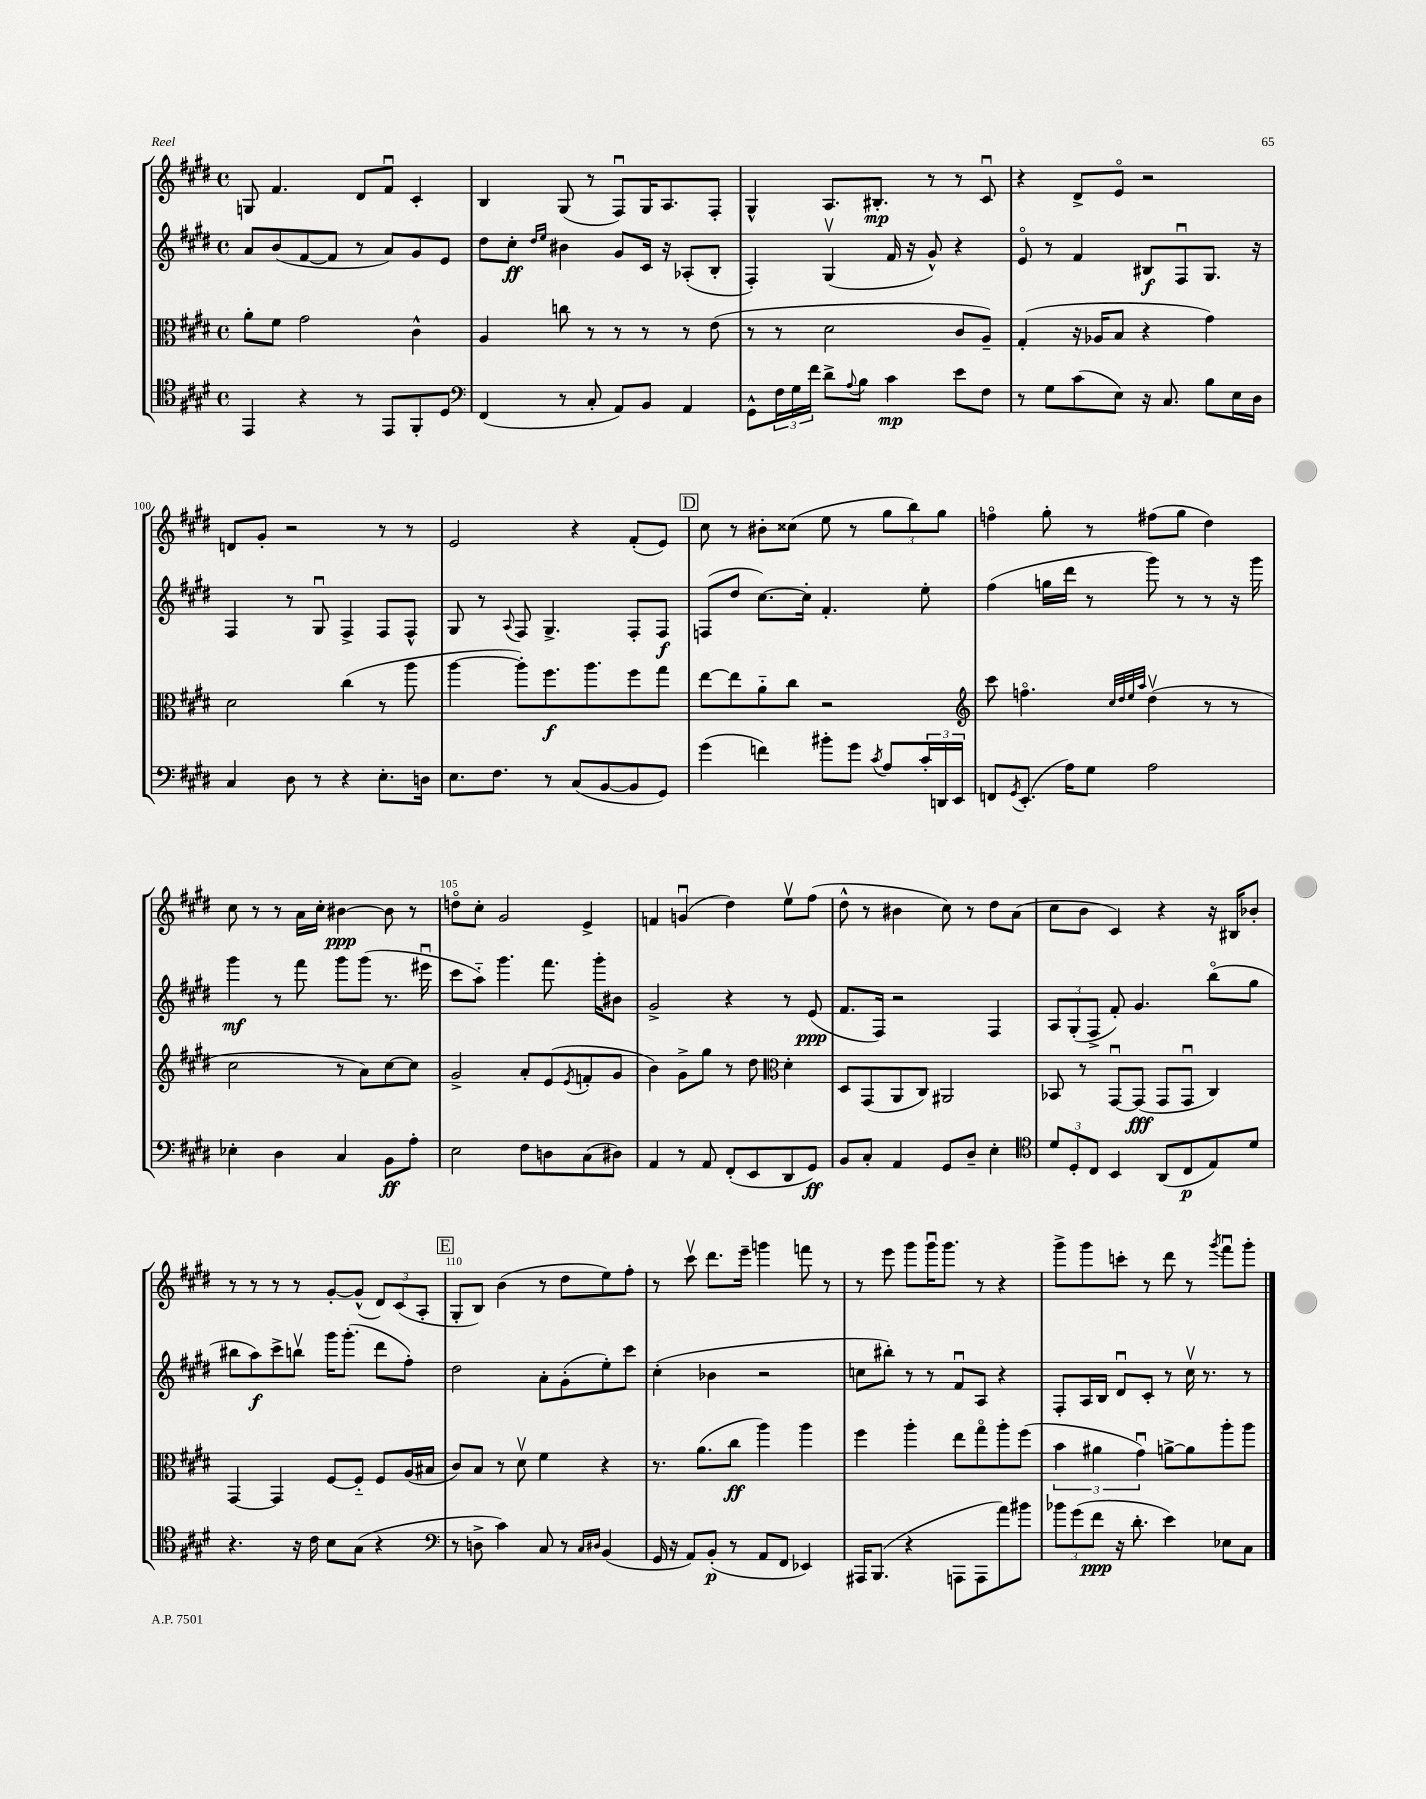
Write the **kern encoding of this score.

**kern	**dynam	**kern	**dynam	**kern	**dynam	**kern	**dynam
*part4	*part4	*part3	*part3	*part2	*part2	*part1	*part1
*staff4	*staff4	*staff3	*staff3	*staff2	*staff2	*staff1	*staff1
*clefC4	*	*clefC3	*	*clefG2	*	*clefG2	*
*k[f#c#g#d#]	*	*k[f#c#g#d#]	*	*k[f#c#g#d#]	*	*k[f#c#g#d#]	*
*M4/4	*	*M4/4	*	*M4/4	*	*M4/4	*
*met(c)	*	*met(c)	*	*met(c)	*	*met(c)	*
=96	=96	=96	=96	=96	=96	=96	=96
4EE/	.	8a'\L	.	8a/L	.	8Gn/	.
.	.	8f#\J	.	(8b/	.	4.f#/	.
4r	.	2g#\	.	[8f#/	.	.	.
.	.	.	.	8f#/J]	.	.	.
8r	.	.	.	8r	.	8d#/L	.
8EE/L	.	.	.	8a/L)	.	8f#u/J	.
8FF#'/	.	4c#^^\	.	8g#/	.	4c#'/	.
8D#/J	.	.	.	8e/J	.	.	.
=97	=97	=97	=97	=97	=97	=97	=97
*clefF4	*	*	*	*	*	*	*
(4FF#/	.	4A/	.	8dd#\L	.	4B/	.
.	.	.	.	8cc#'\J	ff	.	.
.	.	.	.	16qqdd#/LL	.	.	.
.	.	.	.	16qqee/JJ	.	.	.
8r	.	8ccn\	.	4b#X\	.	(8G#/	.
8C#'/	.	8r	.	.	.	8r	.
8AA/L)	.	8r	.	8g#/L	.	8F#u/L)	.
8BB/J	.	8r	.	16c#/Jk	.	16G#/K	.
.	.	.	.	16r	.	8.A/	.
4AA/	.	8r	.	(8A-X'/L	.	.	.
.	.	(8e\	.	8B'/J	.	8F#'/J	.
=98	=98	=98	=98	=98	=98	=98	=98
8GG#^^\L	.	8r	.	4F#'/)	.	4G#^^/	.
24F#\L	.	8r	.	.	.	.	.
24G#\	.	.	.	.	.	.	.
24f#\JJ	.	.	.	.	.	.	.
8d#^\L	.	2d#\	.	(4G#v/	.	8.A/L	.
8qqA/	.	.	.	.	.	.	.
8B\J	.	.	.	.	.	.	.
.	.	.	.	.	.	8.B#X'/J	mp
4c#\	mp	.	.	16f#/	.	.	.
.	.	.	.	16r	.	.	.
.	.	.	.	8g#^^/)	.	8r	.
8e\L	.	8c#/L	.	4r	.	8r	.
8F#\J	.	8A~/J)	.	.	.	8c#u/	.
=99	=99	=99	=99	=99	=99	=99	=99
8r	.	(4G#'/	.	8e/	.	4r	.
8G#\L	.	.	.	8r	.	.	.
(8c#\	.	16r	.	4f#/	.	8d#^/L	.
.	.	16A-X/KL	.	.	.	.	.
8E\J)	.	8B/J	.	.	.	8e/J	.
16r	.	4r	.	8B#X/L	f	2r	.
8.C#/	.	.	.	.	.	.	.
.	.	.	.	8F#u/	.	.	.
8B\L	.	4g#\)	.	8.G#/J	.	.	.
16E\L	.	.	.	.	.	.	.
16D#\JJ	.	.	.	16r	.	.	.
!!LO:LB:g=z
=100	=100	=100	=100	=100	=100	=100	=100
4C#/	.	2d#\	.	4F#/	.	8dn/L	.
.	.	.	.	.	.	8g#'/J	.
8D#\	.	.	.	8r	.	2r	.
8r	.	.	.	8G#u/	.	.	.
4r	.	(4cc#\	.	4F#^/	.	.	.
8.E'\L	.	8r	.	8F#/L	.	8r	.
.	.	8aa\	.	8F#^^/J	.	8r	.
16Dn\Jk	.	.	.	.	.	.	.
=101	=101	=101	=101	=101	=101	=101	=101
8.E\L	.	[4aa\	.	8G#/	.	2e/	.
.	.	.	.	8r	.	.	.
8.F#\J	.	.	.	.	.	.	.
.	.	.	.	8qqA/	.	.	.
.	.	8aa'\L])	.	8F#/	.	.	.
8r	.	8.ff#\	f	4.G#^/	.	.	.
(8C#/L	.	.	.	.	.	4r	.
.	.	8.aa\	.	.	.	.	.
[8BB/	.	.	.	.	.	.	.
8BB/]	.	8ff#\	.	8F#'/L	.	(8f#'/L	.
8GG#/J)	.	8gg#\J	.	8F#/J	f	8e/J)	.
!!LO:REH:place=s1:t=D
=102	=102	=102	=102	=102	=102	=102	=102
(4g#\	.	[8ee\L	.	(8Fn/L	.	8cc#\	.
.	.	8ee\]	.	8dd#/J	.	8r	.
4fn\)	.	8a\	.	[8.cc#\L)	.	8b#X'\L	.
.	.	8cc#\J	.	.	.	(8cc##X\J	.
.	.	.	.	16cc#'\Jk]	.	.	.
8b#X'\L	.	2r	.	4.f#'/	.	8ee\	.
8g#\J	.	.	.	.	.	8r	.
8qc#/	.	.	.	.	.	.	.
8A/L	.	.	.	.	.	12gg#\L	.
.	.	.	.	.	.	12bb\)	.
24c#'/L	.	.	.	8ee'\	.	.	.
24DDn/	.	.	.	.	.	12gg#\J	.
24EE/JJ	.	.	.	.	.	.	.
=103	=103	=103	=103	=103	=103	=103	=103
*	*	*clefG2	*	*	*	*	*
8FFn/L	.	8ccc#\	.	(4ff#\	.	4ffn\	.
8qGG#/	.	.	.	.	.	.	.
(8.EE'/J	.	4.ffn\	.	.	.	.	.
.	.	.	.	16ggn\LL	.	8gg#'\	.
16A\KL)	.	.	.	16ddd#\JJ	.	.	.
8G#\J	.	.	.	8r	.	8r	.
.	.	32qqcc#/LLL	.	.	.	.	.
.	.	32qqdd#/	.	.	.	.	.
.	.	32qqee/	.	.	.	.	.
.	.	32qqaa/JJJ	.	.	.	.	.
2A\	.	(4dd#v\	.	8ggg#\)	.	(8ff#X\L	.
.	.	.	.	8r	.	8gg#\J	.
.	.	8r	.	8r	.	4dd#\)	.
.	.	8r	.	16r	.	.	.
.	.	.	.	16ggg#\	.	.	.
!!LO:LB:g=z
=104	=104	=104	=104	=104	=104	=104	=104
4E-X'\	.	2cc#\	.	4ggg#\	mf	8cc#\	.
.	.	.	.	.	.	8r	.
4D#\	.	.	.	8r	.	8r	.
.	.	.	.	8fff#\	.	16a\LL	.
.	.	.	.	.	.	16cc#'\JJ	.
4C#/	.	8r	.	8ggg#\L	.	[4b#X\	ppp
.	.	8a\L)	.	(8ggg#\J	.	.	.
8BB\L	ff	[8cc#\	.	8.r	.	8b#\]	.
8A'\J	.	8cc#\J]	.	.	.	8r	.
.	.	.	.	16eee#Xu\	.	.	.
=105	=105	=105	=105	=105	=105	=105	=105
2E\	.	2g#^/	.	8ccc#\L	.	8ddn\L	.
.	.	.	.	8aa\J)	.	8cc#'\J	.
.	.	.	.	4.ggg#\	.	2g#/	.
8F#\L	.	8a'/L	.	.	.	.	.
8Dn\	.	(8e/	.	8.fff#\	.	.	.
.	.	8qe/	.	.	.	.	.
(8C#\	.	8fn'/	.	.	.	4e^/	.
.	.	.	.	16ggg#'\KL	.	.	.
8D#X\J)	.	8g#/J	.	8b#X\J	.	.	.
=106	=106	=106	=106	=106	=106	=106	=106
4AA/	.	4b\)	.	2g#^/	.	4fn/	.
8r	.	8g#^\L	.	.	.	(4gnu/	.
8AA/	.	8gg#\J	.	.	.	.	.
(8FF#'/L	.	8r	.	4r	.	4dd#\)	.
8EE/	.	8dd#\	.	.	.	.	.
*	*	*clefC3	*	*	*	*	*
8DD#/	.	4d#'\	.	8r	.	8eev\L	.
8GG#/J)	ff	.	.	(8e/	ppp	(8ff#\J	.
=107	=107	=107	=107	=107	=107	=107	=107
8BB/L	.	8D#/L	.	8.f#/L	.	8dd#^^\	.
8C#'/J	.	(8GG#/	.	.	.	8r	.
.	.	.	.	16F#/Jk)	.	.	.
4AA/	.	8AA/	.	2r	.	4b#X\	.
.	.	8C#/J)	.	.	.	.	.
8GG#/L	.	2AA#X/	.	.	.	8cc#\)	.
8D#~/J	.	.	.	.	.	8r	.
4E'\	.	.	.	4F#/	.	8dd#\L	.
.	.	.	.	.	.	(8a\J	.
=108	=108	=108	=108	=108	=108	=108	=108
*clefC4	*	*	*	*	*	*	*
12d#/L	.	8BB-X/	.	12A/L	.	8cc#\L	.
12D#'/	.	.	.	(12G#'/	.	.	.
.	.	8r	.	.	.	8b\J	.
12C#/J	.	.	.	12F#^/J	.	.	.
4BB/	.	[8GG#u/L	.	8f#'/)	.	4c#/)	.
.	.	(8GG#/J]	fff	4.g#/	.	.	.
(8AA/L	.	8GG#/L	.	.	.	4r	.
8C#/	p	8GG#u/J	.	.	.	.	.
8E/)	.	4C#/)	.	(8bb\L	.	16r	.
.	.	.	.	.	.	16B#X/KL	.
8d#/J	.	.	.	8gg#\J	.	8b-X'/J	.
!!LO:LB:g=z
=109	=109	=109	=109	=109	=109	=109	=109
4.r	.	[4GG#/	.	8bb#X\L	.	8r	.
.	.	.	.	8aa\)	f	8r	.
.	.	4GG#/]	.	8ccc#^\	.	8r	.
16r	.	.	.	8bbnv\J	.	8r	.
16c#\	.	.	.	.	.	.	.
8B\L	.	[8F#/L	.	16ggg#\KL	.	[8g#'/L	.
.	.	.	.	(8.ggg#'\J	.	.	.
(8G#\J	.	8F#/J]	.	.	.	(8g#^^/J]	.
4r	.	8F#/L	.	8ddd#\L	.	12d#/L)	.
.	.	.	.	.	.	(12c#/	.
.	.	(16A/L	.	8ff#'\J)	.	.	.
.	.	.	.	.	.	12A'/J	.
.	.	16B#X/JJ	.	.	.	.	.
!!LO:REH:place=s1:t=E
=110	=110	=110	=110	=110	=110	=110	=110
*clefF4	*	*	*	*	*	*	*
8r	.	8c#/L)	.	2dd#\	.	8G#'/L	.
8Dn^\	.	8B/J	.	.	.	8B/J)	.
4c#\)	.	8r	.	.	.	(4b\	.
.	.	8d#v\	.	.	.	.	.
8C#/	.	4f#\	.	8a'\L	.	8r	.
8r	.	.	.	(8g#'\	.	8dd#\L	.
16qqC#/LL	.	.	.	.	.	.	.
16qqD#X/JJ	.	.	.	.	.	.	.
(4BB/	.	4r	.	8ee'\)	.	8ee\)	.
.	.	.	.	8ccc#\J	.	8ff#'\J	.
=111	=111	=111	=111	=111	=111	=111	=111
16GG#/	.	8.r	.	(4cc#'\	.	8r	.
16r	.	.	.	.	.	.	.
8AA/L)	.	.	.	.	.	8ccc#v\	.
.	.	(8.a\L	.	.	.	.	.
(8BB'/J	p	.	.	4b-X\	.	8.ddd#\L	.
8r	.	8cc#\J	ff	.	.	.	.
.	.	.	.	.	.	16eee~\Jk	.
8AA/L	.	4aa\)	.	2r	.	4gggn\	.
8FF#/J	.	.	.	.	.	.	.
4EE-X/)	.	4aa\	.	.	.	8fffn\	.
.	.	.	.	.	.	8r	.
=112	=112	=112	=112	=112	=112	=112	=112
16AAA#X/KL	.	4ff#\	.	8ccn\L	.	8r	.
(8.BBB/J	.	.	.	.	.	.	.
.	.	.	.	8bb#X'\J)	.	8eee\	.
4r	.	4aa'\	.	8r	.	8ggg#\L	.
.	.	.	.	8r	.	16ggg#u\K	.
.	.	.	.	.	.	8.ggg#\J	.
8AAAn\L	.	8ee\L	.	8f#u/L	.	.	.
8AAA\	.	8gg#\	.	8A/J	.	8r	.
8a\)	.	8aa'\	.	4r	.	4r	.
8b#X\J	.	(8ff#\J	.	.	.	.	.
=113	=113	=113	=113	=113	=113	=113	=113
12b-X\L	.	6b\	.	8F#'/L	.	8ggg#^\L	.
(12g#\	.	.	.	.	.	.	.
.	.	.	.	16A/L	.	8ggg#\	.
12f#\J	ppp	6a#X\	.	.	.	.	.
.	.	.	.	16B/JJ	.	.	.
16r	.	.	.	8d#u/L	.	8cccn'\J	.
8.d#'\	.	.	.	.	.	.	.
.	.	6g#u\)	.	.	.	.	.
.	.	.	.	8c#'/J	.	8r	.
4e\)	.	[8an^\L	.	8r	.	8ddd#\	.
.	.	8a\]	.	16cc#v\	.	8r	.
.	.	.	.	8.r	.	.	.
.	.	.	.	.	.	8qggg#/	.
8E-X\L	.	8aa'\	.	.	.	8fff#u\L	.
8C#\J	.	8aa\J	.	8r	.	8ggg#'\J	.
==	==	==	==	==	==	==	==
*-	*-	*-	*-	*-	*-	*-	*-
